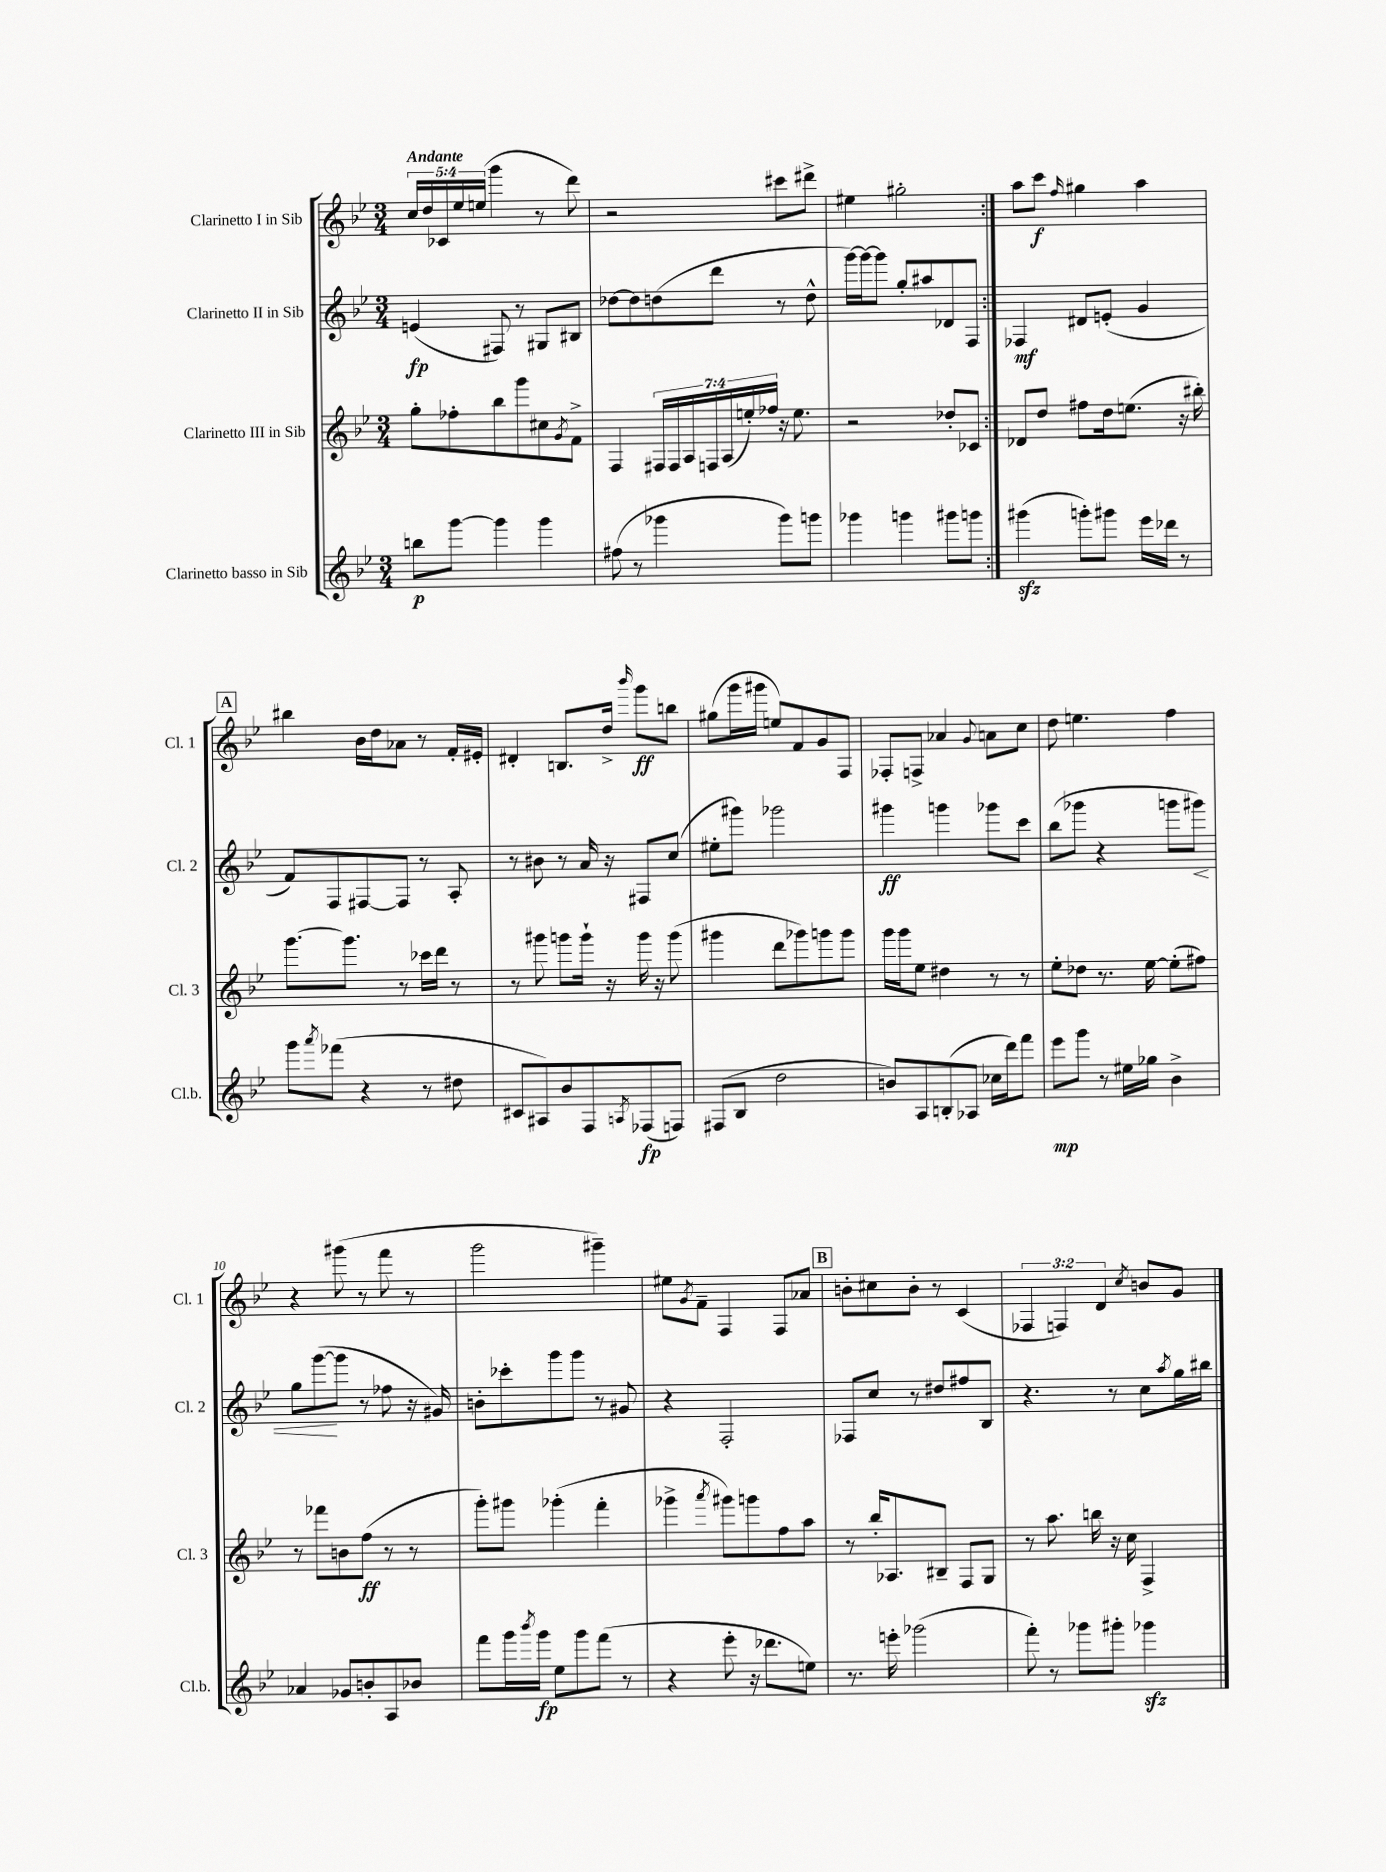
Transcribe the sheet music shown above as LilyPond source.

<<
\new StaffGroup <<
\new Staff = "s0" \with { instrumentName = "Clarinetto I in Sib" shortInstrumentName = "Cl. 1" } {
    \clef treble \key bes \major \numericTimeSignature \time 3/4 \override Staff.TupletNumber.text = #tuplet-number::calc-fraction-text \tempo "Andante"
    \repeat volta 2 { \tuplet 5/4 { c''16 d''16 ces'16 ees''16 e''16( } g'''4 r8 d'''8) |
    r2 cis'''8 dis'''8-> |
    eis''4 gis''2-. | }
    a''8 c'''8\f \grace { f''16 } gis''4 a''4 |
    \mark \markup { \box "A" } bis''4 bes'16 d''16 aes'8 r8 f'16-. eis'16-. |
    dis'4-. b8. d''16-> \grace { bes'''16 } g'''8\ff b''8 |
    gis''8( g'''16 gis'''16 e''8) f'8 g'8 f8 |
    fes8-. f8-> aes'4 \appoggiatura { g'8 } a'8 c''8 |
    d''8 e''4. f''4 |
    r4 gis'''8( r8 f'''8 r8 |
    g'''2 gis'''4--) |
    eis''8 \acciaccatura { g'8 } f'8-- f4 f8 aes'8 |
    \mark \markup { \box "B" } b'8-. cis''8 b'8-. r8 c'4( |
    \tuplet 3/2 { fes4 f4) d'4 } \acciaccatura { c''8 } b'8 g'8 \bar "|." |
}
\new Staff = "s1" \with { instrumentName = "Clarinetto II in Sib" shortInstrumentName = "Cl. 2" } {
    \clef treble \key bes \major \numericTimeSignature \time 3/4
    \repeat volta 2 { e'4\fp( fis8) r8 gis8 bis8 |
    des''8~ des''8 d''8( d'''8 r8 d''8-^ |
    g'''16~) g'''16~ g'''8 g''8-. ais''8 des'8 f8 | }
    fes4\mf dis'8 e'8-.( g'4 |
    \mark \markup { \box "A" } f'8) f8 fis8~ fis8 r8 a8-. |
    r8 bis'8 r8 a'16 r16 fis8 c''8( |
    eis''8-. gis'''8) ges'''2 |
    gis'''4\ff g'''4 ges'''8 c'''8 |
    bes''8( ges'''8 r4 g'''8 gis'''8\<) |
    g''8 g'''8~\!( g'''8 r8 fes''8 r16 gis'16) |
    b'8-. ces'''8-. g'''8 g'''8 r8 gis'8 |
    r4 f2-. |
    \mark \markup { \box "B" } fes8 c''8 r8 dis''8 fis''8 bes8 |
    r4. r8 c''8 \acciaccatura { a''8 } g''16 bis''16 \bar "|." |
}
\new Staff = "s2" \with { instrumentName = "Clarinetto III in Sib" shortInstrumentName = "Cl. 3" } {
    \clef treble \key bes \major \numericTimeSignature \time 3/4 \override Staff.TupletNumber.text = #tuplet-number::calc-fraction-text
    \repeat volta 2 { g''8-. fes''8-. bes''8 g'''8 cis''8 \acciaccatura { g'8 } f'8-> |
    f4 \tuplet 7/4 { fis16 fis16 a16 f16 a16( e''16-.) fes''16 } r16 e''8. |
    r2 des''8-. ces'8 | }
    des'8 d''8 fis''8 d''16 e''8.( r16 bis''16-.) |
    \mark \markup { \box "A" } g'''8.~ g'''8. r8 ces'''16 d'''16 r8 |
    r8 gis'''8 g'''8 g'''16-! r16 g'''16 r16 g'''8( |
    gis'''4 d'''8 ges'''8) g'''8 g'''8 |
    g'''16 g'''16 ees''8 dis''4 r8 r8 |
    ees''8-. des''8 r8. ees''16~ ees''8-.( fis''8) |
    r8 fes'''8 b'8 f''8\ff( r8 r8 |
    g'''8-.) gis'''8 ges'''4-.( f'''4-. |
    ges'''4-> \acciaccatura { a'''8 } gis'''8) g'''8 f''8 a''8 |
    \mark \markup { \box "B" } r8 bes''16-. aes8. bis8-- f8 g8 |
    r8 a''8. b''16 r16 c''16 f4-> \bar "|." |
}
\new Staff = "s3" \with { instrumentName = "Clarinetto basso in Sib" shortInstrumentName = "Cl.b." } {
    \clef treble \key bes \major \numericTimeSignature \time 3/4
    \repeat volta 2 { b''8\p g'''8~ g'''4 g'''4 |
    fis''8( r8 ges'''4 ges'''8) g'''8 |
    ges'''4 g'''4 gis'''8 g'''8 | }
    gis'''4\sfz( g'''8-.) gis'''8 ees'''16 des'''16 r8 |
    \mark \markup { \box "A" } g'''8 \acciaccatura { a'''8 } fes'''8( r4 r8 dis''8 |
    cis'8 ais8) bes'8 f8 \acciaccatura { a8 } fes8\fp( f8) |
    fis8( bes8 d''2 |
    b'8) a8 b8-.( aes8 ces''16 d'''16) f'''8 |
    ees'''8\mp g'''8 r8 eis''16 ges''16 bes'4-> |
    aes'4 ges'8 b'8-. a8 bes'8 |
    f'''8 g'''16 \acciaccatura { bes'''8 } g'''16\fp ees''8 g'''8 f'''8( r8 |
    r4 ees'''8-. r16 des'''8. e''8) |
    \mark \markup { \box "B" } r8. e'''16-. ges'''2( |
    f'''8-.) r8 ges'''8 gis'''8-. ges'''4\sfz \bar "|." |
}
>>
>>
